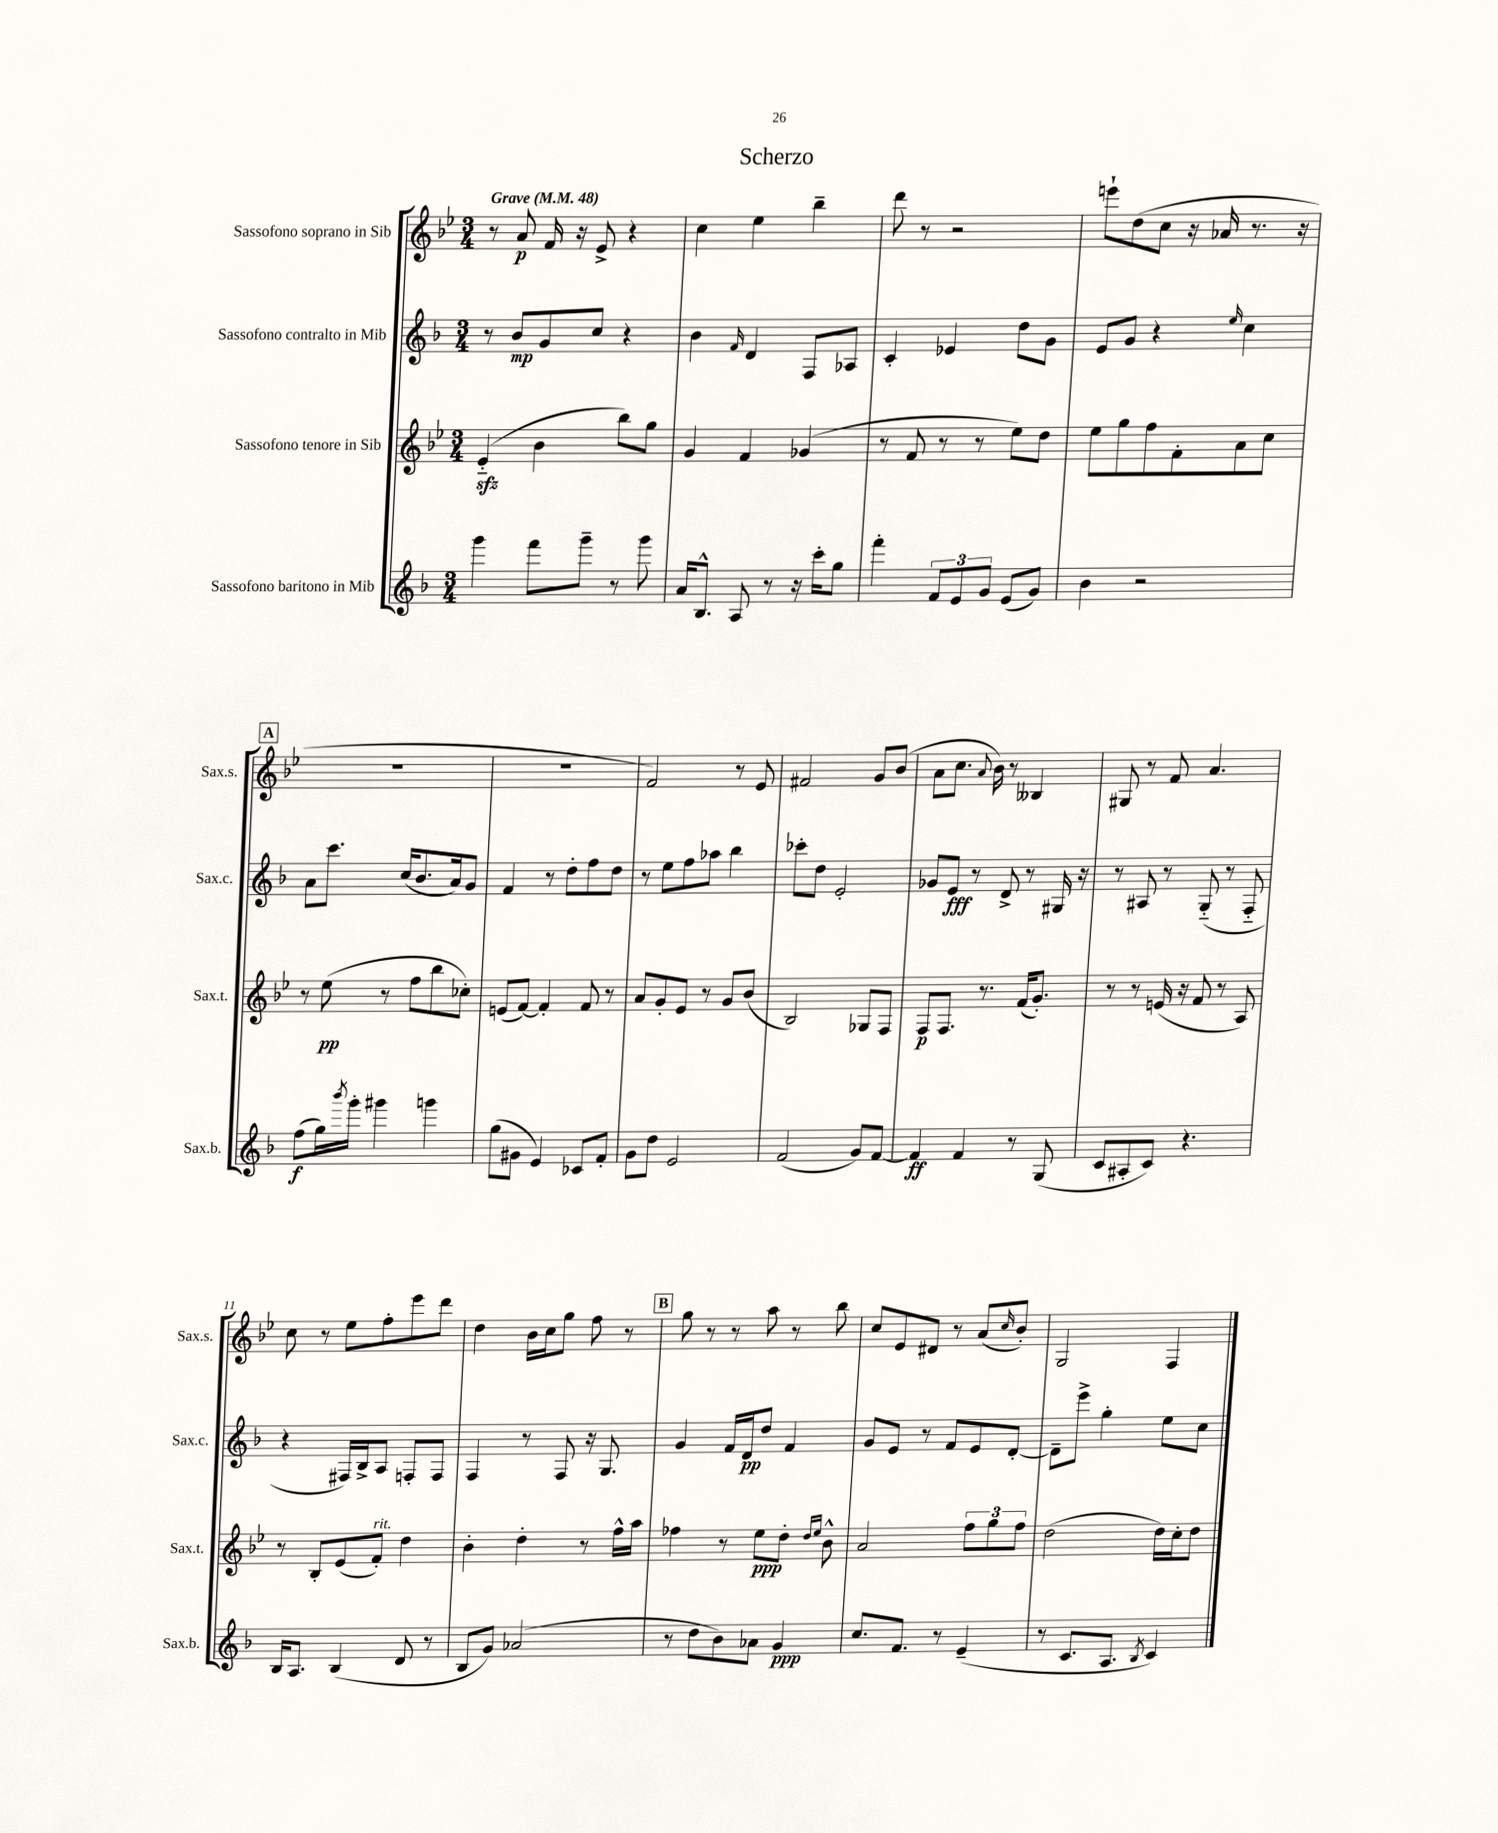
\header { title = "Scherzo" }
<<
\new StaffGroup <<
\new Staff = "s0" \with { instrumentName = "Sassofono soprano in Sib" shortInstrumentName = "Sax.s." } {
    \clef treble \key bes \major \numericTimeSignature \time 3/4 \tempo "Grave" 4 = 48
    r8 a'8\p f'16 r16 ees'8-> r4 |
    c''4 ees''4 bes''4-- |
    d'''8 r8 r2 |
    e'''8-! d''8( c''8 r16 aes'16 r8. r16 |
    \mark \markup { \box "A" } R2. |
    R2. |
    f'2) r8 ees'8 |
    fis'2 g'8 bes'8( |
    a'8 c''8. \appoggiatura { a'8 } bes'16) r8 beses4 |
    gis8 r8 f'8 a'4. |
    c''8 r8 ees''8 f''8-. ees'''8 d'''8 |
    d''4 bes'16 c''16 g''8 f''8 r8 |
    \mark \markup { \box "B" } g''8 r8 r8 a''8 r8 bes''8 |
    c''8 ees'8 dis'8 r8 a'8( \grace { c''16 } bes'8-.) |
    g2 f4 \bar "|." |
}
\new Staff = "s1" \with { instrumentName = "Sassofono contralto in Mib" shortInstrumentName = "Sax.c." } {
    \clef treble \key f \major \numericTimeSignature \time 3/4
    r8 bes'8\mp g'8 c''8 r4 |
    bes'4 \grace { f'16 } d'4 f8 aes8 |
    c'4-. ees'4 d''8 g'8 |
    e'8 g'8 r4 \grace { e''16 } c''4 |
    \mark \markup { \box "A" } a'8 c'''8. c''16( bes'8. a'16) g'8 |
    f'4 r8 d''8-. f''8 d''8 |
    r8 e''8 f''8 aes''8 bes''4 |
    ces'''8-. d''8 e'2-. |
    ges'8 e'8\fff r8 d'8-> r8 gis16 r16 |
    r8 ais8 r8 g8-_( r8 f8-_ |
    r4 fis16) bes16-> a8 f8-. f8 |
    f4 r8 f8 r16 g8. |
    \mark \markup { \box "B" } g'4 f'16 d'16\pp d''8 f'4 |
    g'8 e'8 r8 f'8 e'8 d'8~-. |
    d'8-- e'''8-> g''4-. e''8 c''8 \bar "|." |
}
\new Staff = "s2" \with { instrumentName = "Sassofono tenore in Sib" shortInstrumentName = "Sax.t." } {
    \clef treble \key bes \major \numericTimeSignature \time 3/4
    ees'4-_\sfz( bes'4 bes''8) g''8 |
    g'4 f'4 ges'4( |
    r8 f'8 r8 r8 ees''8) d''8 |
    ees''8 g''8 f''8 f'8-. a'8 c''8 |
    \mark \markup { \box "A" } r8 ees''8\pp( r8 f''8 bes''8 ces''8-.) |
    e'8( f'8~) f'4-. f'8 r8 |
    a'8 g'8-. ees'8 r8 g'8 bes'8( |
    bes2) ges8 f8 |
    f8\p f8. r8. f'16( g'8.-.) |
    r8 r8 e'16( r16 f'8 r8 a8) |
    r8 bes8-. ees'8( f'8-.^\markup { \italic "rit." }) d''4 |
    bes'4-. d''4-. r8 f''16-^ a''16 |
    \mark \markup { \box "B" } fes''4 r8 ees''8\ppp d''8-. \grace { d''16 ees''16 } bes'8-^ |
    a'2 \tuplet 3/2 { f''8 g''8 f''8 } |
    d''2( d''16) c''16-. d''8 \bar "|." |
}
\new Staff = "s3" \with { instrumentName = "Sassofono baritono in Mib" shortInstrumentName = "Sax.b." } {
    \clef treble \key f \major \numericTimeSignature \time 3/4
    g'''4 f'''8 g'''8-- r8 g'''8 |
    a'16 bes8.-^ a8 r8 r16 c'''16-. g''8 |
    f'''4-. \tuplet 3/2 { f'8 e'8 g'8 } e'8( g'8) |
    bes'4 r2 |
    \mark \markup { \box "A" } f''8\f( g''16) \acciaccatura { bes'''8 } g'''16-. gis'''4 g'''4 |
    g''8( gis'8 e'4) ces'8 f'8-. |
    g'8 d''8 e'2 |
    f'2( g'8) f'8~ |
    f'4\ff f'4 r8 g8( |
    c'8 ais8-. c'8) r4. |
    bes16 a8. bes4( d'8 r8 |
    bes8 g'8) aes'2( |
    \mark \markup { \box "B" } r8 d''8 bes'8) aes'8 g'4\ppp |
    c''8. f'8. r8 e'4--( |
    r8 c'8. a8. \acciaccatura { bes8 } c'4) \bar "|." |
}
>>
>>
